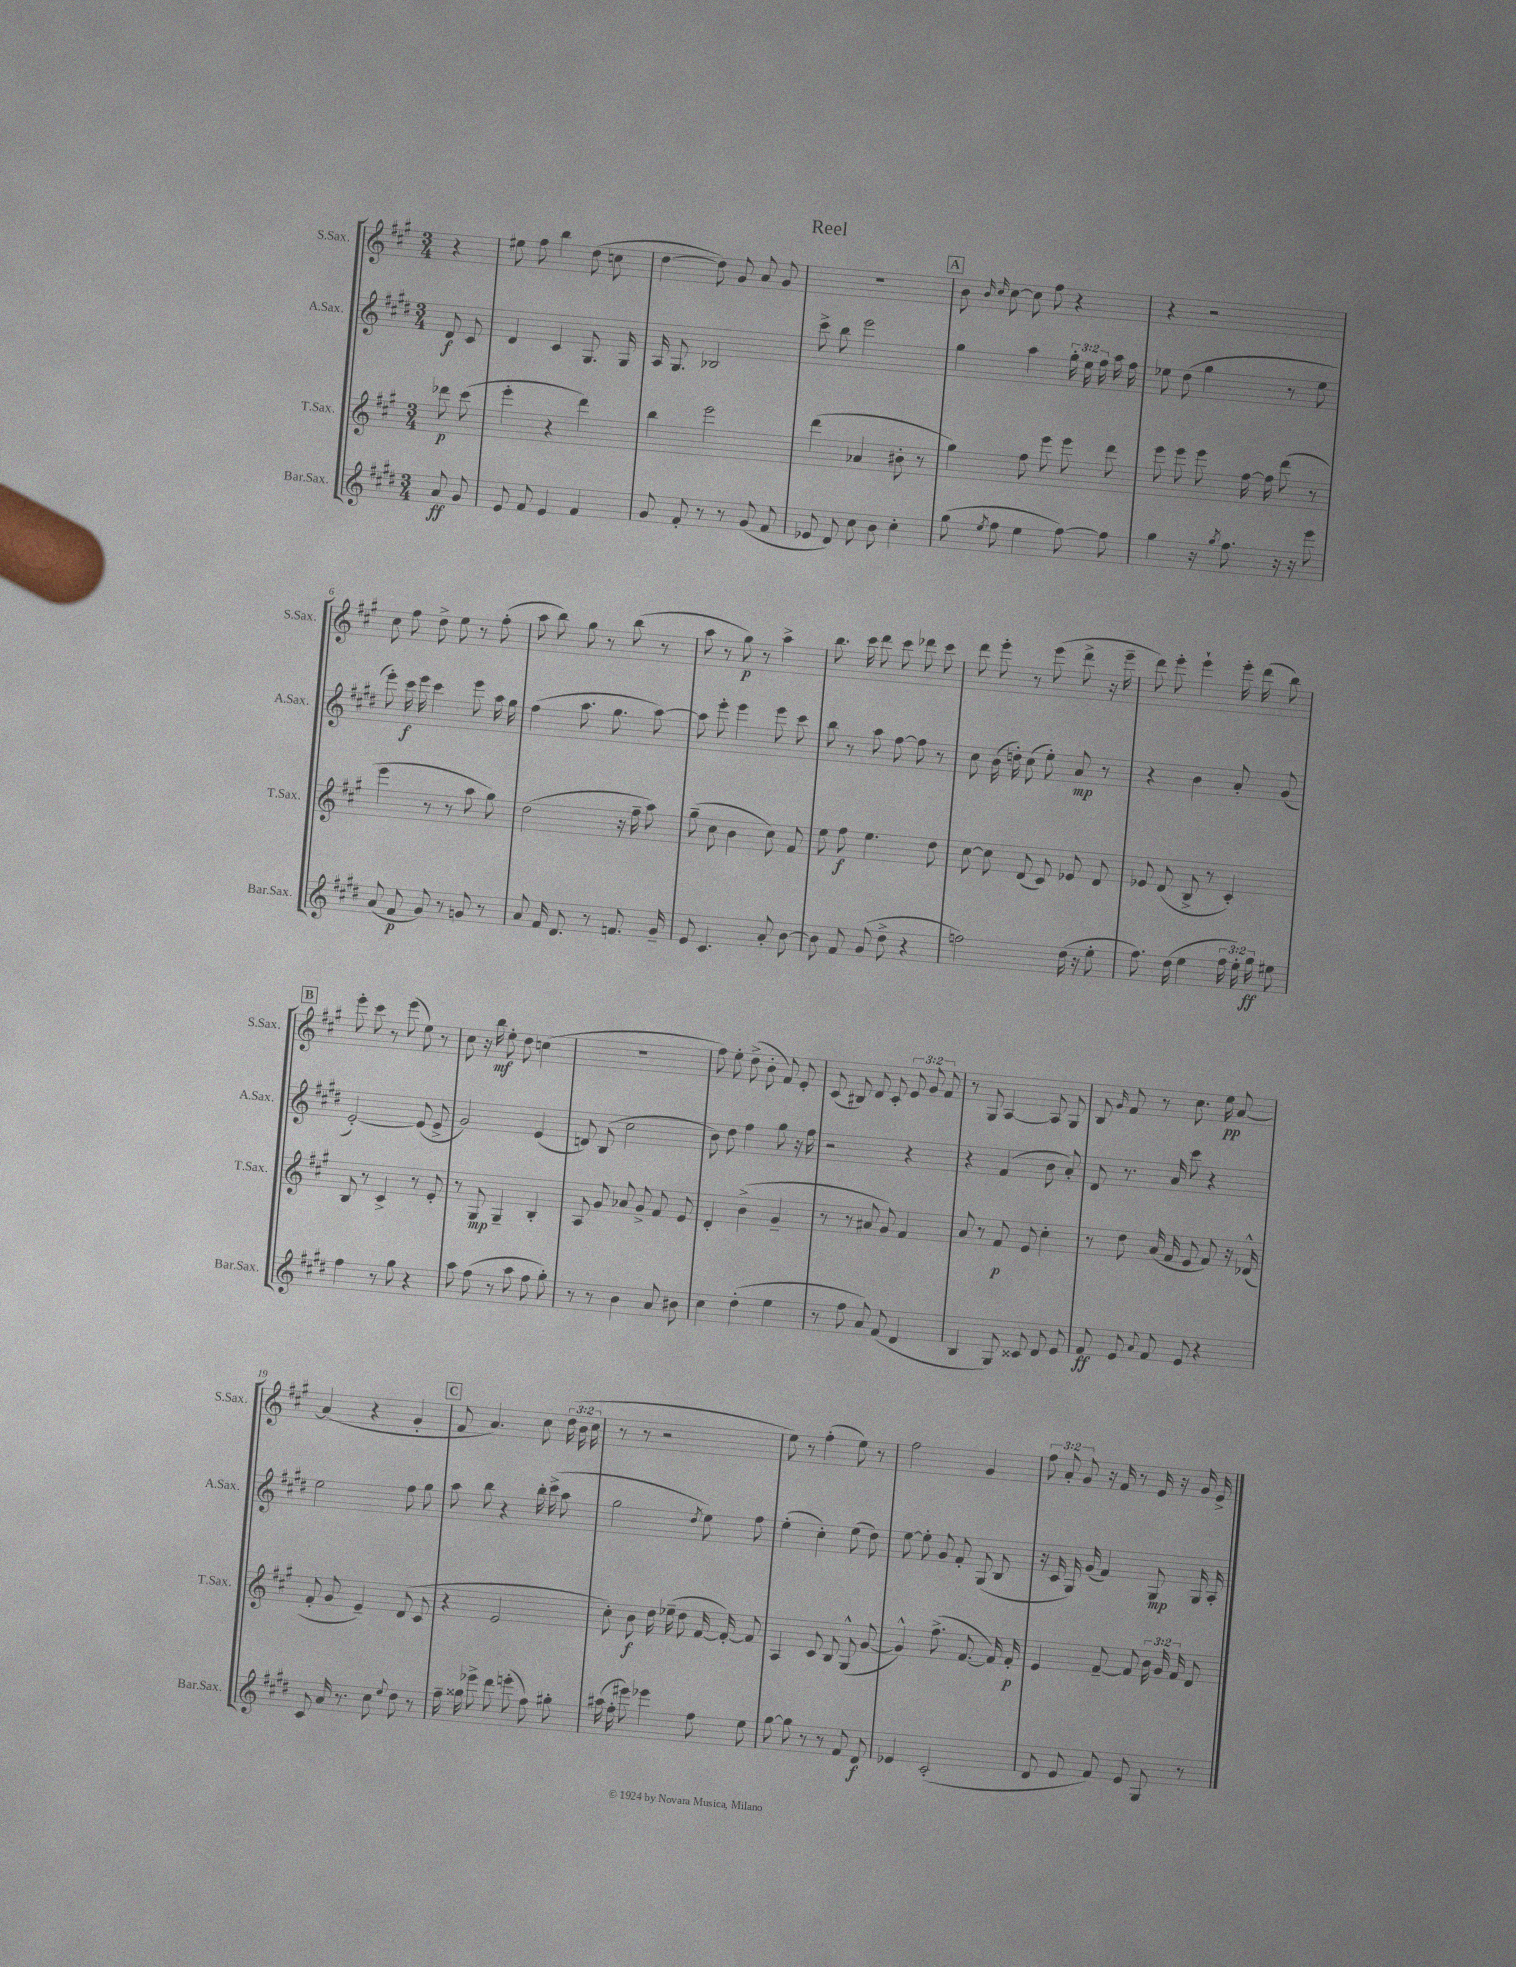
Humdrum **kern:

**kern	**kern	**kern	**kern
*staff4	*staff3	*staff2	*staff1
*clefG2	*clefG2	*clefG2	*clefG2
*k[f#c#g#d#]	*k[f#c#g#]	*k[f#c#g#d#]	*k[f#c#g#]
*M3/4	*M3/4	*M3/4	*M3/4
8a	8ddd-	8d#	4r
8g#	(8ccc#	8c#	.
=	=	=	=
8e	4eee'	4d#	8ee#
8f#	.	.	8ff#
4e	4r	4c#	4bb
4f#	4ddd)	8.G#	(8dd
.	.	.	8cc
.	.	16G#	.
=	=	=	=
8g#	4bb	16A	[4dd
.	.	8.G#	.
8f#'	.	.	.
8r	2eee	2B-	8dd])
8r	.	.	8g#
(8g#	.	.	8a
8f#	.	.	8g#
=	=	=	=
8e-	(4ddd	8ccc#^	2.r
8d#)	.	8bb	.
8cc#	4a-	2eee	.
8b	.	.	.
4cc#'	8b#'	.	.
.	8r	.	.
=	=	=	=
(8gg#	4gg#)	4gg#	8b
.	.	.	16qqb
8qee	.	.	16qqcc#
8ff#	.	.	[8cc#
4ee	8ff#	4aa	8cc#]
.	8eee	.	8ff#
[8ff#)	8eee	24gg#'	4r
.	.	24ee	.
.	.	24ff#	.
8ff#]	8ddd	16aa	.
.	.	16ff#	.
=	=	=	=
4gg#	8eee	8ee-	4r
.	8eee	(8dd#	.
16r	8eee	4gg#	2r
8qgg#	.	.	.
8.ff#	.	.	.
.	[16ff#	.	.
.	16ff#]	.	.
16r	(8ddd	8r	.
16r	.	.	.
8eee	8r	8ee-	.
=	=	=	=
(8a	4eee	8eee')	8cc#
8f#	.	16ccc#	8ff#
.	.	16eee	.
8g#)	8r	4ccc#	8dd^
8r	8r	.	8ee
8g	8aa	8eee	8r
8r	8gg#)	16aa	(8ff#'
.	.	16gg#	.
=	=	=	=
8a	(2dd	(4ff#	8aa
16f#	.	.	8bb)
8.d#	.	.	.
.	.	8.aa	8gg#
8r	.	.	8r
.	.	8.gg#	.
8.f	16r	.	(8bb
.	16ff#~	.	.
.	8aa)	[8aa)	8r
16g#~	.	.	.
=	=	=	=
8e	(8gg#~	8aa]	8aa
4.c#	8cc#	8eee'	8r
.	4b	4eee	8gg#)
.	.	.	8r
8a'	8cc#)	8eee	4aa^
[8b	8f#	8ccc#	.
=	=	=	=
8b]	8ee	8bb	8.bb
8f#	8ff#	8r	.
.	.	.	16ccc#
(8g#	4.ee	8aa	8ddd
8dd#^	.	[8ff#	8ccc#
4r	.	8ff#]	8ddd-
.	8dd	8r	8ccc#
=	=	=	=
2ff)	[8cc#	8cc#	8ddd
.	8cc#]	(16b	8eee'
.	.	16dd')	.
.	(8d	(8cc#	8r
.	8c#)	8ee')	(8eee
(16dd#	8e-	8a	8ddd^
16r	.	.	.
8ee'	8d	8r	16r
.	.	.	16eee~
=	=	=	=
8.ff#)	8e-	4r	8ddd)
.	(8d	.	8eee'
(16dd#	.	.	.
4ee	8B^	4b	4eee`
.	8r	.	.
24ff#	4c#')	8a'	16eee'
24ee')	.	.	.
.	.	.	(16ddd
24gg#	.	.	.
8ee#	.	(8g#	8bb)
=	=	=	=
4ff#	8B	[2e')	8eee'
.	8r	.	8ccc#
8r	4c#^	.	8r
8gg#	.	.	(8eee
4r	8r	(8e]	8ee)
.	8e'	8e^	8r
=	=	=	=
8aa	8r	2g#)	8cc#
(8ff#	8G#	.	16r
.	.	.	16bb
8r	4G#~	.	8ee'
8aa	.	.	8dd
8ff#	4B'	(4e	(4cc
8gg#')	.	.	.
=	=	=	=
8r	8A	8d)	2.r
8r	8g#	(8B	.
4b	8a-	2cc#	.
.	8g#^	.	.
8a	8f#	.	.
8b#	8e	.	.
=	=	=	=
4cc#	4d'	8b)	8ff#)
.	.	8dd#	8ee'
(4dd#'	(4b^	4ff#	(8dd^
.	.	.	8b'
4ee	4g#~	8gg#	8f#)
.	.	16r	8e'
.	.	16ff#	.
=	=	=	=
8r	8r	2r	(8c#
8ff#	8r	.	8B#)
8a)	8a#	.	8d
(8f#	8g#)	.	8c#'
4d#	4f#	4r	12e
.	.	.	12g#
.	.	.	12f#
=	=	=	=
4B	8a	4r	8r
.	8r	.	8G#
8G#)	8f#	(4f#	[4A
8c##	8e	.	.
8d#	4cc#'	8b	8A]
8e	.	8a')	8G#
=	=	=	=
8f#	8r	8d#	8B
.	.	.	16qqg#
8e	8dd	8.r	8f#
8qqa	.	.	.
8f#	(16a	.	8r
.	16f#	16a	.
8e	8e	8ccc#	8.cc#
4r	8f#)	4r	.
.	.	.	16ee
.	16r	.	[8a
.	(16d-^^	.	.
=	=	=	=
8c#	8f#'	2ee	(4a]
16a	8g#	.	.
8.r	.	.	.
.	4e~)	.	4r
8cc#	.	.	.
8qqee	.	.	.
8dd#	(8d	8ff#	4g#'
8r	8c#	8gg#	.
=	=	=	=
16ff#~	4r	8aa	8f#
16gg##	.	.	.
8eee-^	.	8bb	4.a)
8ddd#	2e	4r	.
(8eee'	.	.	.
8ff#)	.	16bb'	8cc#
.	.	(16ccc#^	.
8gg#'	.	8aa	(24dd
.	.	.	24b
.	.	.	24cc#
=	=	=	=
(16aa#	8cc#')	2gg#	8r
16ff#'	.	.	.
8eee#)	8b	.	8r
4eee-	16dd	.	2r
.	(16ee-~	.	.
.	8dd	.	.
.	.	8qdd#	.
8ff#	[16f#	8ee)	.
.	16f#'_)	.	.
8ee	8f#]	8ff#	.
=	=	=	=
[8gg#	4A	(4ee'	8ee)
8gg#]	.	.	8r
8r	8c#	4cc#')	(4ff#'
8r	8B	.	.
8f#	(8G#^^	(8ee	8ee)
8d#	[8g#	8dd#)	8r
=	=	=	=
4e-	4g#^^])	[8ee	2ff#
.	.	8ee']	.
(2c#'	(8.ff#^	8g#	.
.	.	8f#'	.
.	[8.f#	.	.
.	.	(8G#	4g#
.	16f#])	8B	.
.	16f#'	.	.
=	=	=	=
8d#	4e	16r	12ff#
.	.	16c#	.
.	.	.	12a'
8e	.	16G#)	.
.	.	.	12g#
.	.	(16g#	.
8f#)	[8f#~	4f#)	16r
.	.	.	16f#
8e	8f#]	.	8r
8G#	24b	8G#	16e
.	24g#	.	.
.	.	.	16r
.	24f#	.	.
8r	8d	16G#	16g#
.	.	16A'	16e^
==	==	==	==
*-	*-	*-	*-
